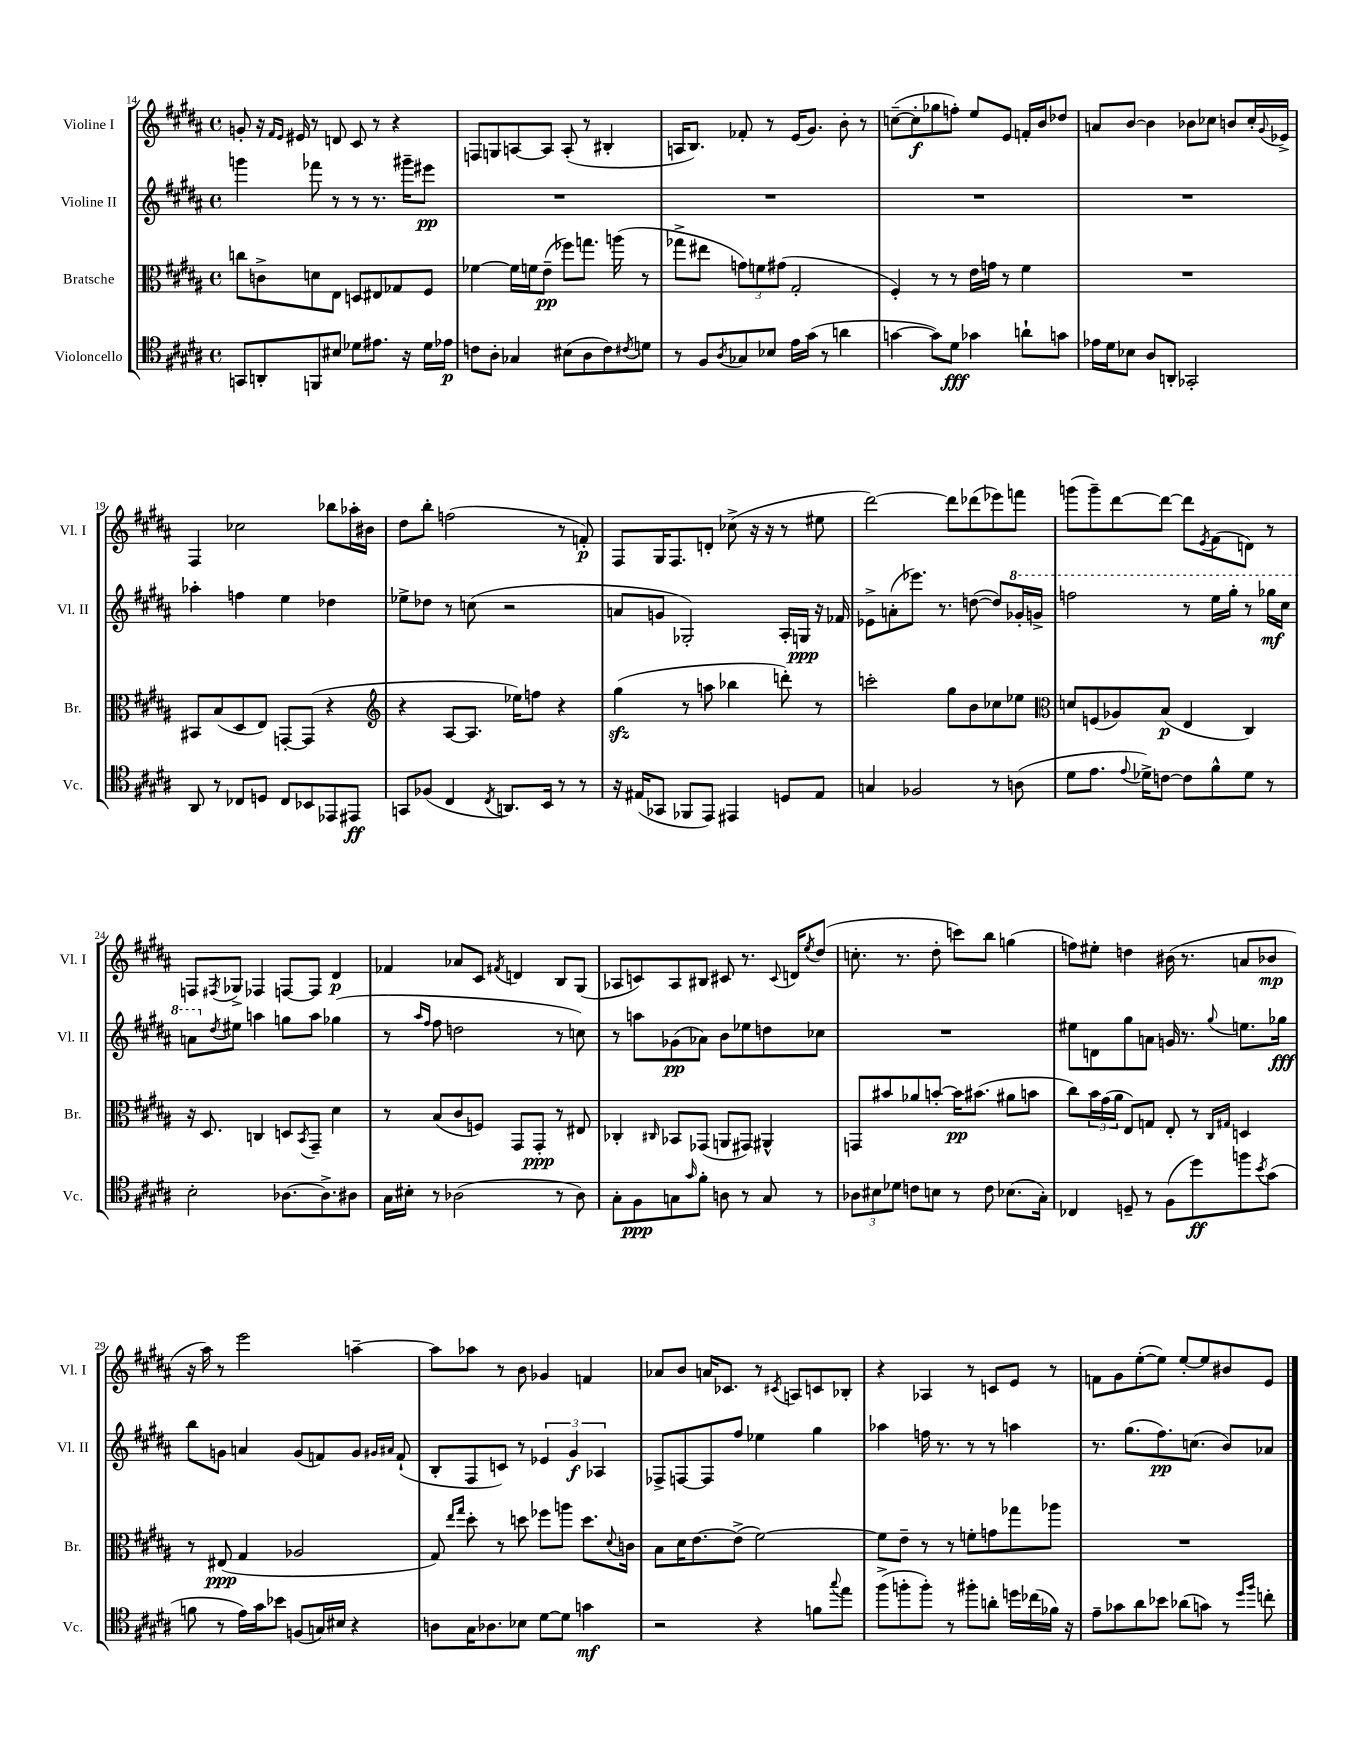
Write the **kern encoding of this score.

**kern	**kern	**kern	**kern
*staff4	*staff3	*staff2	*staff1
*clefC4	*clefC3	*clefG2	*clefG2
*k[f#c#g#d#a#]	*k[f#c#g#d#a#]	*k[f#c#g#d#a#]	*k[f#c#g#d#a#]
*M4/4	*M4/4	*M4/4	*M4/4
*met(c)	*met(c)	*met(c)	*met(c)
8GG/L	8cc\L	4ggg\	8g'/
8AA'/	8c^\	.	16r
.	.	.	16qqf#/LL
.	.	.	16qqe/JJ
.	.	.	16e#/
8FF/	8d\	8fff-\	8r
8B#/J	8E\J	8r	8d/
8d-\L	8D/L	8r	8c#/
8.e#\J	8E#/	8.r	8r
.	8G-/	.	4r
16r	.	16ggg#~\LK	.
16d-\LL	8F#/J	8eee#\J	.
16e-\JJ	.	.	.
=	=	=	=
8c\L	[4f-\	1r	8F/L
8A#'\J	.	.	8G/
4G-/	16f-\]LL	.	[8A/
.	16f\J	.	.
.	(8e~\J	.	8A/]J
(8B#\L	8ff-\L)	.	(8A'/
8A#\	8.gg\J	.	8r
8c\)	.	.	4B#'/
.	(16aa\	.	.
8qc#/	.	.	.
8d\J	8r	.	.
=	=	=	=
8r	8gg-^\L	1r	16A/LK
.	.	.	8.B/J)
8F#/L	8ee#\J	.	.
8qA#/	.	.	.
8G-/	12g\L)	.	8f-'/
.	12f\	.	.
8B-/J	.	.	8r
.	(12g#\J	.	.
16e\LL	2G#'/	.	(16e/LK
(16g#\JJ	.	.	8.g#/J)
8r	.	.	.
4a\	.	.	8b'\
.	.	.	8r
=	=	=	=
[4g\	4F#'/)	1r	([8cc~\L
.	.	.	8cc'\]
8g\]L)	8r	.	8gg-\
8d#\J	8r	.	8ff'\J)
4g-\	16e\LL	.	8ee/L
.	16g\JJ	.	.
.	8r	.	8e/J
8a`\L	4f#\	.	16f'/LL
.	.	.	16b/J
8g\J	.	.	8dd-/J
=	=	=	=
16e-\LL	1r	1r	8a/L
16d#\J	.	.	.
8B-\J	.	.	[8b/J
8A#/L	.	.	4b\]
8AA'/J	.	.	.
2GG-'/	.	.	8b-\L
.	.	.	8cc-\J
.	.	.	8b/L
.	.	.	16cc-'/L
.	.	.	8qqg#/
.	.	.	16e-^/JJ
=	=	=	=
8AA#/	8BB#/L	4aa-'\	4F#/
8r	(8B/	.	.
8C-/L	8D#/	4ff\	2cc-\
8D/J	8E/J)	.	.
8C-/L	[8GG'/L	4ee\	.
8BB-/	(8GG/]J	.	.
8EE-/	4r	4dd-\	8bb-\L
8EE#/J	.	.	16aa-'\L
.	.	.	16b#\JJ
=	=	=	=
*	*clefG2	*	*
8GG/L	4r	8ee-^\L	8dd#\L
(8F-/J	.	8dd-\J	8bb'\J
4C#/	[8A#/L	8r	(2ff\
.	8.A#/]J	(8cc\	.
8qC#/	.	.	.
8.AA/L)	.	2r	.
.	16ee-\LK)	.	.
.	8ff\J	.	.
16BB/Jk	.	.	.
8r	4r	.	8r
8r	.	.	8f'/)
=	=	=	=
16r	(4gg#\	8a/L	8F#/L
(16E#/LK	.	.	.
8GG-/J	.	8g/J	16G#/K
.	.	.	8.F#/
8FF-/L	8r	2G-'/)	.
8EE/J)	8aa\	.	8d'/J
4EE#/	4bb-\	.	(8cc-^\
.	.	.	16r
.	.	.	16r
8D/L	8ddd'\)	16A#'/LL	8r
.	.	16G/JJ	.
8E#/J	8r	16r	8ee#\
.	.	16f-/	.
=	=	=	=
4G/	2ccc'\	8e-^\L	[2ddd#\)
.	.	(8a'\	.
2F-/	.	8.eee-\J)	.
.	.	8.r	.
.	8gg#\L	.	8ddd#\]L
.	8b\	([8dd\	(8ddd-\
8r	8cc-\	8dd/]L)	8eee-\)
(8A\	8ee-\J	16gg-'/L	8fff\J
.	.	16gg^/JJ	.
=	=	=	=
*	*clefC3	*	*
8d#\L	8d/L	2fff\	(8ggg\L
8.e\J	(8F/	.	8ggg~\)
.	8A-/)	.	[8ddd#\
8qqe/	.	.	.
16d-^\LK)	.	.	.
[8c\J	(8B/J	.	8ddd#\_J
8c\]L	4E/	8r	8ddd#\]L
.	.	.	8qe/
8f#^^\	.	16eee\LL	(8f#\
.	.	16ggg#'\JJ	.
8d-\J	4C#/)	8r	8d\J)
8r	.	16ggg-\LL	8r
.	.	16ccc#\JJ	.
=	=	=	=
2B'\	16r	8aa\L	8F/L
.	8.D#/	.	.
.	.	8qdd#/	8qF#/
.	.	8ee#\J	8G-^/J
.	4C/	4aa\	4F-/
[8.A-\L	8D/L	8gg\L	[8F/L
.	8qBB/	.	.
.	8GG#~/J	8aa\J	8F/]J
8.A-^\]	.	.	.
.	4d#\	(4gg-\	4d#/
8A#\J	.	.	.
=	=	=	=
16G#\LL	8r	8r	4f-/
16B#'\JJ	.	.	.
.	.	16qqaa#/LL	.
.	.	16qqff#/JJ	.
8r	(8B/L	8ff#\	.
(2A-\	8c#/	2dd\	8a-/L
.	8F/J)	.	8c#/J
.	.	.	8qf#/
.	8GG#/L	.	4d/
.	8GG#'/J	.	.
8r	8r	8r	8B/L
8A-\)	8E#/	8cc\)	(8G#/J
=	=	=	=
8G#'\L	4C-'/	8r	8A-/L
8F#\	.	8aa\L	8c/)
.	16qqC#/	.	.
8G\	8BB-/L	(8g-\	8A-/
16qqg#/	.	.	.
8f#'\J	(8GG-/J	8a-\J)	8B#/J
8A\	8AA/L	8b\L	8c#/
8r	8GG#/J)	8ee-\	8.r
8G/	4AA#^^/	8dd\	.
.	.	.	8qqc#/
.	.	.	16d/LK
.	.	.	8qee/
8r	.	8cc-\J	(8dd#/J
=	=	=	=
12A-\L	8GG/L	1r	8.cc'\
12B#\	.	.	.
.	8b#/	.	.
12d-\J	.	.	.
.	.	.	8.r
8c\L	8a-/	.	.
8B\J	[8b'/J	.	8dd#'\
8r	16b\]LK	.	8ccc\L)
.	(8.b#\J	.	.
8c\	.	.	8bb\J
(8.B-\L	8a#\L	.	(4gg\
.	8b\J	.	.
16G#'\Jk)	.	.	.
=	=	=	=
4C-/	8cc#\L)	8ee#\L	8ff\L)
.	24b\L	8d\	8ee#'\J
.	(24g#\	.	.
.	24a#\JJ	.	.
8D~/	8E/L)	8gg#\	4dd\
8r	8G/J	8a\J	.
(8F#\L	8E'/	16g/	(16b#\
.	.	8.r	8.r
8dd#\)	8r	.	.
.	16qqC#/LL	.	.
.	16qqG#/JJ	8qqgg#/	.
8ff\	4D/	8.ee\L	8a/L
8qb/	.	.	.
(8g#\J	.	.	8b-/J
.	.	16gg-\Jk	.
=	=	=	=
8f\	8r	8bb\L	16r
.	.	.	16aa#\)
8r	(8E#/	8g\J	8r
16e\LL)	4G#/	4a/	2eee\
16g#\J	.	.	.
8b-\J	.	.	.
(8F/L	2A-/	(8g/L	.
16G/L)	.	8f/)	.
16B#/JJ	.	.	.
4r	.	8g/J	[4aa~\
.	.	16qqg#/LL	.
.	.	16qqa#/JJ	.
.	.	(8f`/	.
=	=	=	=
8A\L	8G#/)	8B'/L	8aa\]L
.	16qqee/LL	.	.
.	16qqgg#/JJ	.	.
16G#\K	8dd#'\	8F#/	8aa-\J
8.A-\	.	.	.
.	8r	8c/J)	8r
8B-\J	8dd\	8r	8b\
[8d#\L	8ff-\L	6e-/	4g-/
8d#\]J	8aa\J	.	.
.	.	6g#/	.
4g\	8.dd\L	.	4f/
.	.	6A-/	.
.	8qqd#/	.	.
.	16c\Jk	.	.
=	=	=	=
2r	8B\L	8F-^/L	8a-/L
.	16d#\K	[8F/	8b/J
.	[8.e\	.	.
.	.	8F/]	16a/LK
.	.	.	8.c-/J
.	(8e^\]J	8ff#/J	.
4r	[2f#\)	4ee-\	8r
.	.	.	8qc#/
.	.	.	8A/L
8f\L	.	4gg#\	8c/
8qqgg#/	.	.	.
8ee\J	.	.	8B-'/J
=	=	=	=
(8ff#^\L	8f#\]L	4aa-\	4r
8ff'\	8e~\J	.	.
8ff'\J)	8r	16ff\	4A-/
.	.	8.r	.
8r	8r	.	.
8ff#'\L	8f'\L	8r	8r
8a'\J	8g\	8r	8c/L
16dd\LL	8gg-\	4aa\	8e/J
(16cc-\	.	.	.
16f-\JJ)	8aa-\J	.	8r
16r	.	.	.
=	=	=	=
8e~\L	1r	8.r	8f\L
8g-\	.	.	8g#\
.	.	(8.gg#\L	.
8a#\	.	.	([8ee'\
8b-\J	.	8.ff#\)	8ee\]J)
(8a-\L	.	.	[8ee'/L
.	.	(8.cc\J	.
8g\J)	.	.	8ee/]
8r	.	8b/L)	8b#/
16qqdd#/LL	.	.	.
16qqff#/JJ	.	.	.
8cc'\	.	8a-/J	8e/J
==	==	==	==
*-	*-	*-	*-
